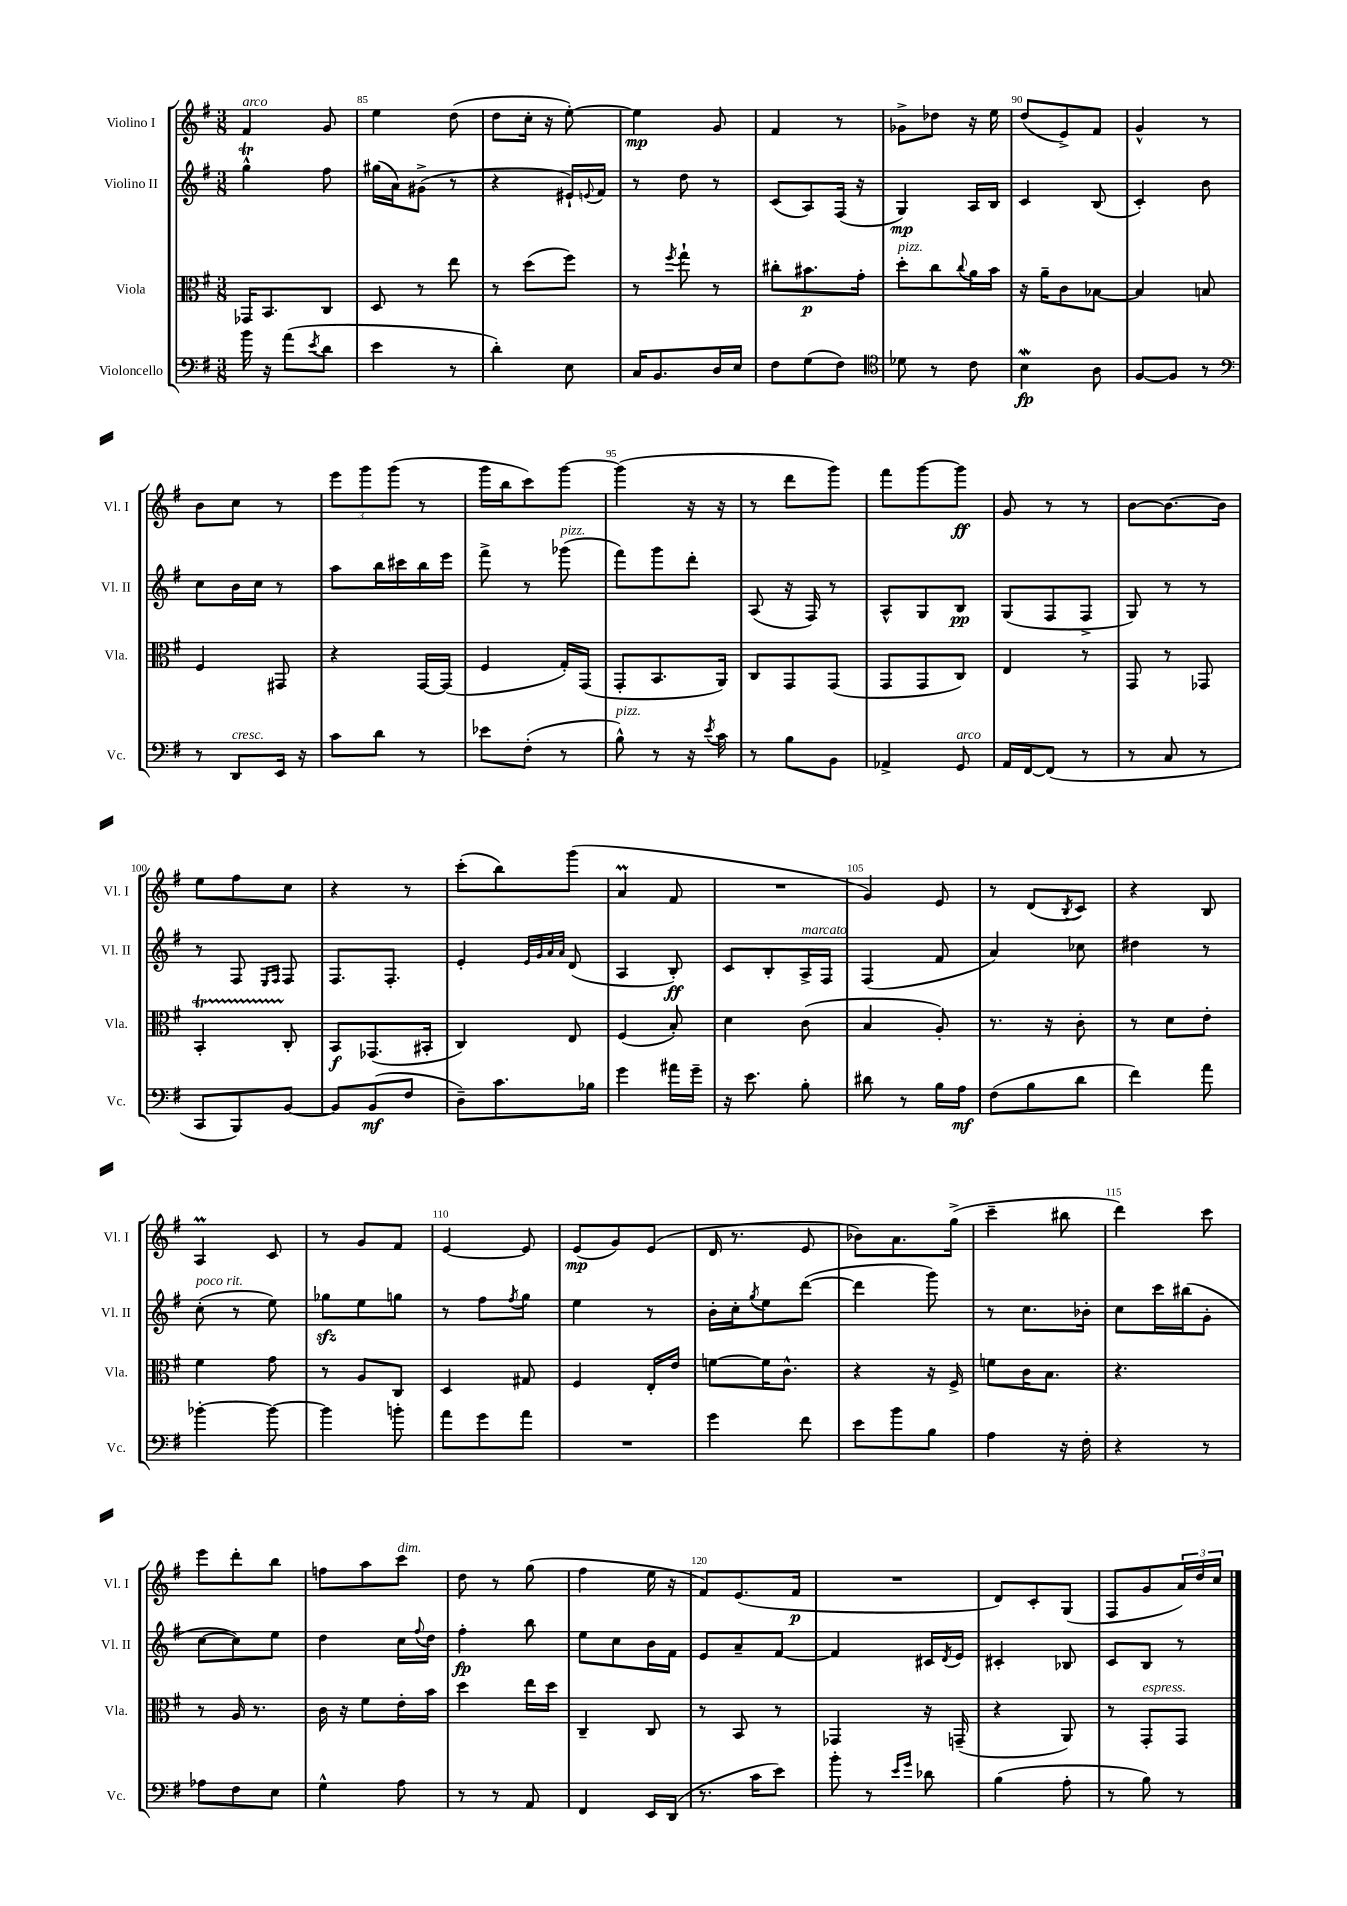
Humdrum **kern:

**kern	**kern	**kern	**kern
*staff4	*staff3	*staff2	*staff1
*clefF4	*clefC3	*clefG2	*clefG2
*k[f#]	*k[f#]	*k[f#]	*k[f#]
*M3/8	*M3/8	*M3/8	*M3/8
16b	16GG-	4gg^^	4f#
16r	8.BB	.	.
(8a	.	.	.
8qe	.	.	.
8d	8C	8ff#	8g
=	=	=	=
4e	8D	(16gg#	4ee
.	.	16a)	.
.	8r	(8g#^	.
8r	8ee	8r	(8dd
=	=	=	=
4d')	8r	4r	8dd
.	(8dd	.	16cc'
.	.	.	16r
8E	8ff#)	16e#`)	[8ee')
.	.	8qqe	.
.	.	16f#	.
=	=	=	=
16C	8r	8r	4ee]
8.BB	.	.	.
.	8qff#	.	.
.	8gg`	8dd	.
16D	8r	8r	8g
16E	.	.	.
=	=	=	=
8F#	8cc#'	(8c	4f#
(8G	8.b#	8A)	.
8F#)	.	(16F#	8r
.	16g'	16r	.
=	=	=	=
*clefC4	*	*	*
8d-	8dd'	4G)	8g-^
8r	8cc	.	8dd-
.	8qqcc	.	.
8c	16a	16A	16r
.	16b	16B	16ee
=	=	=	=
4B	16r	4c	(8dd
.	16a~	.	.
.	8c	.	8e^)
8A	[8B-	(8B	8f#
=	=	=	=
[8F#	4B-]	4c')	4g^^
8F#]	.	.	.
8r	8B	8b	8r
=	=	=	=
*clefF4	*	*	*
8r	4F#	8cc	8b
8DD	.	16b	8cc
.	.	16cc	.
16EE	8GG#	8r	8r
16r	.	.	.
=	=	=	=
8c	4r	8aa	12eee
.	.	.	12ggg
8d	.	16bb	.
.	.	.	(12ggg
.	.	16ccc#	.
8r	[16GG	16bb	8r
.	(16GG]	16eee	.
=	=	=	=
8e-	4F#	8fff#^	16ggg
.	.	.	16bb
(8F#'	.	8r	8ccc)
8r	16G')	(8ggg-	[8ggg
.	(16GG	.	.
=	=	=	=
8B^^)	8GG'	8fff#)	(4ggg]
8r	8.BB	8ggg	.
16r	.	8ddd'	16r
8qe	.	.	.
16c	16AA)	.	16r
=	=	=	=
8r	8C	(8A	8r
8B	8GG	16r	8ddd
.	.	16F#)	.
8BB	(8GG	8r	8ggg)
=	=	=	=
4AA-^	8GG	8A^^	8fff#
.	8GG	8G	[8ggg
8GG	8C)	8B	8ggg]
=	=	=	=
16AA	4E	(8G	8g
[16FF#	.	.	.
(8FF#]	.	8F#	8r
8r	8r	8F#^	8r
=	=	=	=
8r	8GG	8G)	[8b
8C	8r	8r	8.b_
8r	8GG-	8r	.
.	.	.	16b]
=	=	=	=
8CC	4BB'	8r	8ee
8BBB)	.	8F#	8ff#
.	.	16qqE	.
.	.	16qqF#	.
[8BB	8C'	8F#	8cc
=	=	=	=
8BB]	8BB	8.F#	4r
(8BB	(8.GG-	.	.
.	.	8.F#'	.
8F#	.	.	8r
.	16BB#'	.	.
=	=	=	=
8D~)	4C)	4e'	(8ccc'
8.c	.	.	8bb)
.	.	32qqe	.
.	.	32qqg	.
.	.	32qqa	.
.	.	32qqa	.
.	8E	(8d	(8ggg
16B-	.	.	.
=	=	=	=
4g	(4F#	4A	4a
16a#	8B')	8B')	8f#
16g~	.	.	.
=	=	=	=
16r	4d	8c	4.r
8.e	.	.	.
.	.	8B'	.
8B'	(8c	16A^	.
.	.	16F#	.
=	=	=	=
8d#	4B	(4F#	4g)
8r	.	.	.
16B	8A')	8f#	8e
16A	.	.	.
=	=	=	=
(8F#	8.r	4a)	8r
8B	.	.	(8d
.	16r	.	.
.	.	.	8qB
8d	8c'	8cc-	8c)
=	=	=	=
4f#)	8r	4dd#	4r
.	8d	.	.
8a	8e'	8r	8B
=	=	=	=
[4b-'	4f#	(8cc'	4A
.	.	8r	.
8b-_	8g	8ee)	8c
=	=	=	=
4b-]	8r	8gg-	8r
.	8A	8ee	8g
8b'	8C	8gg	8f#
=	=	=	=
8a	4D	8r	[4e
8g	.	8ff#	.
.	.	8qff#	.
8a	8G#	8gg	8e]
=	=	=	=
4.r	4F#	4ee	(8e
.	.	.	8g)
.	16E'	8r	(8e
.	16e	.	.
=	=	=	=
4g	[8f	16b'	16d
.	.	16cc'	8.r
.	.	8qgg	.
.	16f]	8ee	.
.	8.c^^	.	.
8f#	.	([8ddd	8e
=	=	=	=
8e	4r	4ddd]	8b-)
8b	.	.	8.a
8B	16r	8ggg)	.
.	16F#^	.	(16gg^
=	=	=	=
4A	8f	8r	4ccc~
.	16c	8.cc	.
.	8.B	.	.
16r	.	.	8bb#
16F#'	.	16b-'	.
=	=	=	=
4r	4.r	8cc	4ddd)
.	.	16ccc	.
.	.	(16bb#	.
8r	.	8g'	8ccc
=	=	=	=
8A-	8r	[8cc	8eee
8F#	16A	8cc])	8ddd'
.	8.r	.	.
8E	.	8ee	8bb
=	=	=	=
4G^^	16c	4dd	8ff
.	16r	.	.
.	8f#	.	8aa
8A	16e'	16cc	8ccc
.	.	8qqff#	.
.	16b	16dd	.
=	=	=	=
8r	4dd	4ff#'	8dd
8r	.	.	8r
8AA	16ee	8bb	(8gg
.	16dd	.	.
=	=	=	=
4FF#	4C~	8ee	4ff#
.	.	8cc	.
16EE	8C	16b	16ee
(16DD	.	16f#	16r
=	=	=	=
8.r	8r	8e	8f#)
.	8BB	8a~	(8.e
16c	.	.	.
8e)	8r	[8f#	.
.	.	.	16f#
=	=	=	=
8b'	4GG-	4f#]	4.r
8r	.	.	.
16qqe	.	.	.
16qqg	.	.	.
8d-	16r	16c#	.
.	.	8qd	.
.	(16GG~	16e	.
=	=	=	=
(4B	4r	4c#'	8d)
.	.	.	8c'
8A'	8AA)	8B-	(8G
=	=	=	=
8r	8r	8c	8F#
8B)	8GG'	8B	8g
8r	8GG	8r	24a)
.	.	.	24dd
.	.	.	24cc
==	==	==	==
*-	*-	*-	*-
